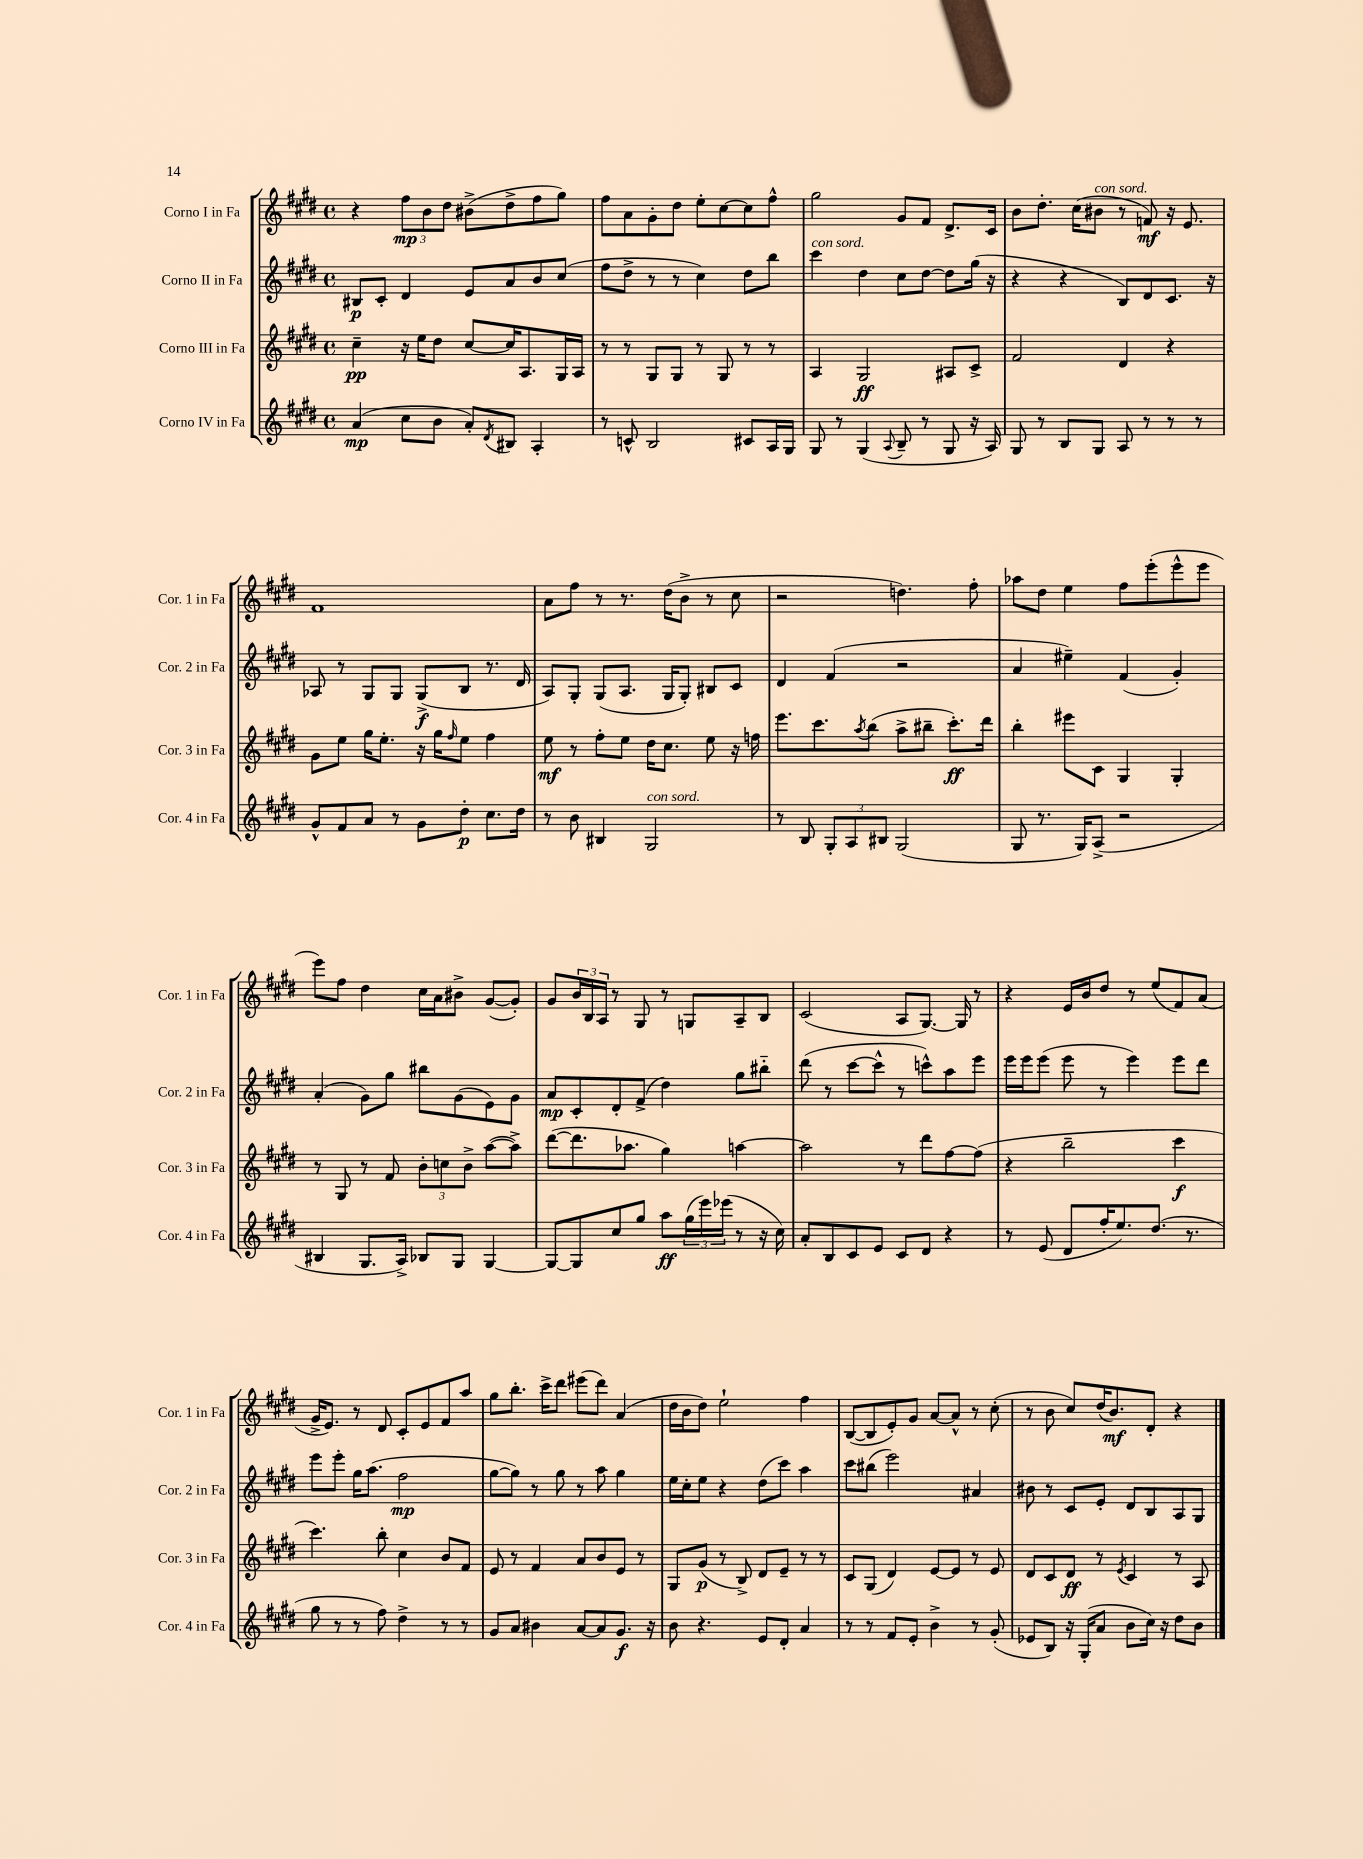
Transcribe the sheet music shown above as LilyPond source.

<<
\new StaffGroup <<
\new Staff = "s0" \with { instrumentName = "Corno I in Fa" shortInstrumentName = "Cor. 1 in Fa" } {
    \clef treble \key e \major \defaultTimeSignature \time 4/4
    r4 \tuplet 3/2 { fis''8\mp b'8 dis''8 } bis'8->( dis''8-> fis''8 gis''8) |
    fis''8 a'8 gis'8-. dis''8 e''8-. cis''8~ cis''8 fis''8-^ |
    gis''2 gis'8 fis'8 dis'8.-> cis'16 |
    b'8 dis''8.-. cis''16( bis'8^\markup { \italic "con sord." } r8 f'8\mf) r16 e'8. |
    fis'1 |
    a'8 fis''8 r8 r8. dis''16( b'8-> r8 cis''8 |
    r2 d''4.) fis''8-. |
    aes''8 dis''8 e''4 fis''8 e'''8-.( e'''8-^ e'''8 |
    e'''8) fis''8 dis''4 cis''16 a'16 bis'8-> gis'8~( gis'8-.) |
    gis'8 \tuplet 3/2 { b'16 b16 a16 } r8 gis8 r8 g8 a8-- b8 |
    cis'2( a8 gis8.~) gis16 r8 |
    r4 e'16 b'16 dis''8 r8 e''8( fis'8) a'8( |
    gis'16-> e'8.) r8 dis'8 cis'8-. e'8 fis'8 a''8 |
    gis''8 b''8.-. cis'''16-> dis'''8 eis'''8( dis'''8) a'4( |
    dis''16 b'16 dis''8) e''2-! fis''4 |
    b8~( b8 e'8-.) gis'8 a'8~ a'8-^ r8 cis''8-.( |
    r8 b'8 cis''8) dis''16( b'8.\mf) dis'8-. r4 \bar "|." |
}
\new Staff = "s1" \with { instrumentName = "Corno II in Fa" shortInstrumentName = "Cor. 2 in Fa" } {
    \clef treble \key e \major \defaultTimeSignature \time 4/4
    bis8\p cis'8-. dis'4 e'8 a'8 b'8 cis''8( |
    fis''8 dis''8-> r8 r8 cis''4) dis''8 b''8 |
    cis'''4^\markup { \italic "con sord." } dis''4 cis''8 dis''8~ dis''8 gis''16( r16 |
    r4 r4 b8) dis'8 cis'8. r16 |
    aes8 r8 gis8 gis8 gis8->\f( b8 r8. dis'16 |
    a8) gis8-. gis8( a8. gis16 gis8-.) bis8 cis'8 |
    dis'4 fis'4( r2 |
    a'4 eis''4--) fis'4( gis'4-.) |
    a'4-.( gis'8) gis''8 bis''8 gis'8( e'8) gis'8 |
    a'8\mp cis'8-. dis'8-. fis'8->( dis''4) gis''8 bis''8-_ |
    dis'''8( r8 cis'''8~ cis'''8-^ r8 c'''8-^) a''8 e'''8 |
    e'''16 e'''16 e'''8( e'''8 r8 e'''4) e'''8 dis'''8 |
    e'''8 e'''8-. gis''16 a''8.( fis''2\mp |
    gis''8~ gis''8) r8 gis''8 r8 a''8 gis''4 |
    e''16 cis''16-. e''8 r4 dis''8( cis'''8) a''4 |
    cis'''8 bis''8( e'''2) ais'4 |
    bis'8 r8 cis'8 e'8-. dis'8 b8 a8 gis8 \bar "|." |
}
\new Staff = "s2" \with { instrumentName = "Corno III in Fa" shortInstrumentName = "Cor. 3 in Fa" } {
    \clef treble \key e \major \defaultTimeSignature \time 4/4
    cis''4--\pp r16 e''16 dis''8 cis''8~ cis''16 a8. gis16 a16 |
    r8 r8 gis8 gis8 r8 gis8 r8 r8 |
    a4 gis2\ff ais8 cis'8-> |
    fis'2 dis'4 r4 |
    gis'8 e''8 gis''16 e''8.-. r16 gis''16 \grace { fis''16 } e''8 fis''4 |
    e''8\mf r8 fis''8-. e''8 dis''16 cis''8. e''8 r16 f''16 |
    e'''8. cis'''8. \acciaccatura { a''8 } b''8( a''8-> bis''8-- cis'''8.-.\ff) dis'''16 |
    b''4-. eis'''8 cis'8 gis4 gis4-. |
    r8 gis8 r8 fis'8 \tuplet 3/2 { b'8-. c''8 b'8-> } a''8~( a''8->) |
    dis'''8~( dis'''8. aes''8. gis''4) a''4~ |
    a''2 r8 dis'''8 fis''8~ fis''8( |
    r4 b''2-- cis'''4\f |
    cis'''4.) b''8-. cis''4 b'8 fis'8 |
    e'8 r8 fis'4 a'8 b'8 e'8 r8 |
    gis8 gis'8\p( r8 b8->) dis'8 e'8-- r8 r8 |
    cis'8 gis8( dis'4) e'8~ e'8 r8 e'8 |
    dis'8 cis'8 dis'8\ff r8 \acciaccatura { e'8 } cis'4 r8 a8 \bar "|." |
}
\new Staff = "s3" \with { instrumentName = "Corno IV in Fa" shortInstrumentName = "Cor. 4 in Fa" } {
    \clef treble \key e \major \defaultTimeSignature \time 4/4
    a'4\mp( cis''8 b'8 a'8-.) \acciaccatura { dis'8 } bis8 a4-. |
    r8 c'8-^ b2 cis'8 a16 gis16 |
    gis8 r8 gis4( \appoggiatura { a8 } b8-- r8 gis8 r16 a16) |
    gis8 r8 b8 gis8 a8 r8 r8 r8 |
    gis'8-^ fis'8 a'8 r8 gis'8 dis''8-.\p cis''8. dis''16 |
    r8 b'8 bis4 gis2^\markup { \italic "con sord." } |
    r8 b8 \tuplet 3/2 { gis8-. a8 bis8 } gis2( |
    gis8 r8. gis16) a8->( r2 |
    bis4 gis8. a16->) bes8 gis8 gis4~ |
    gis8~ gis8 cis''8 gis''8 a''8\ff \tuplet 3/2 { gis''16( e'''16) ees'''16( } r8 r16 cis''16) |
    a'8-. b8 cis'8 e'8 cis'8 dis'8 r4 |
    r8 e'8( dis'8 fis''16-. e''8.) dis''8.( r8. |
    gis''8 r8 r8 fis''8) dis''4-> r8 r8 |
    gis'8 a'8 bis'4 a'8~ a'8 gis'8.\f r16 |
    b'8 r4. e'8 dis'8-. a'4 |
    r8 r8 fis'8 e'8-. b'4-> r8 gis'8-.( |
    ees'8 b8) r16 gis16-.( a'8 b'8 cis''16) r16 dis''8 b'8 \bar "|." |
}
>>
>>
\layout { \context { \Score \remove "Bar_number_engraver" } }
